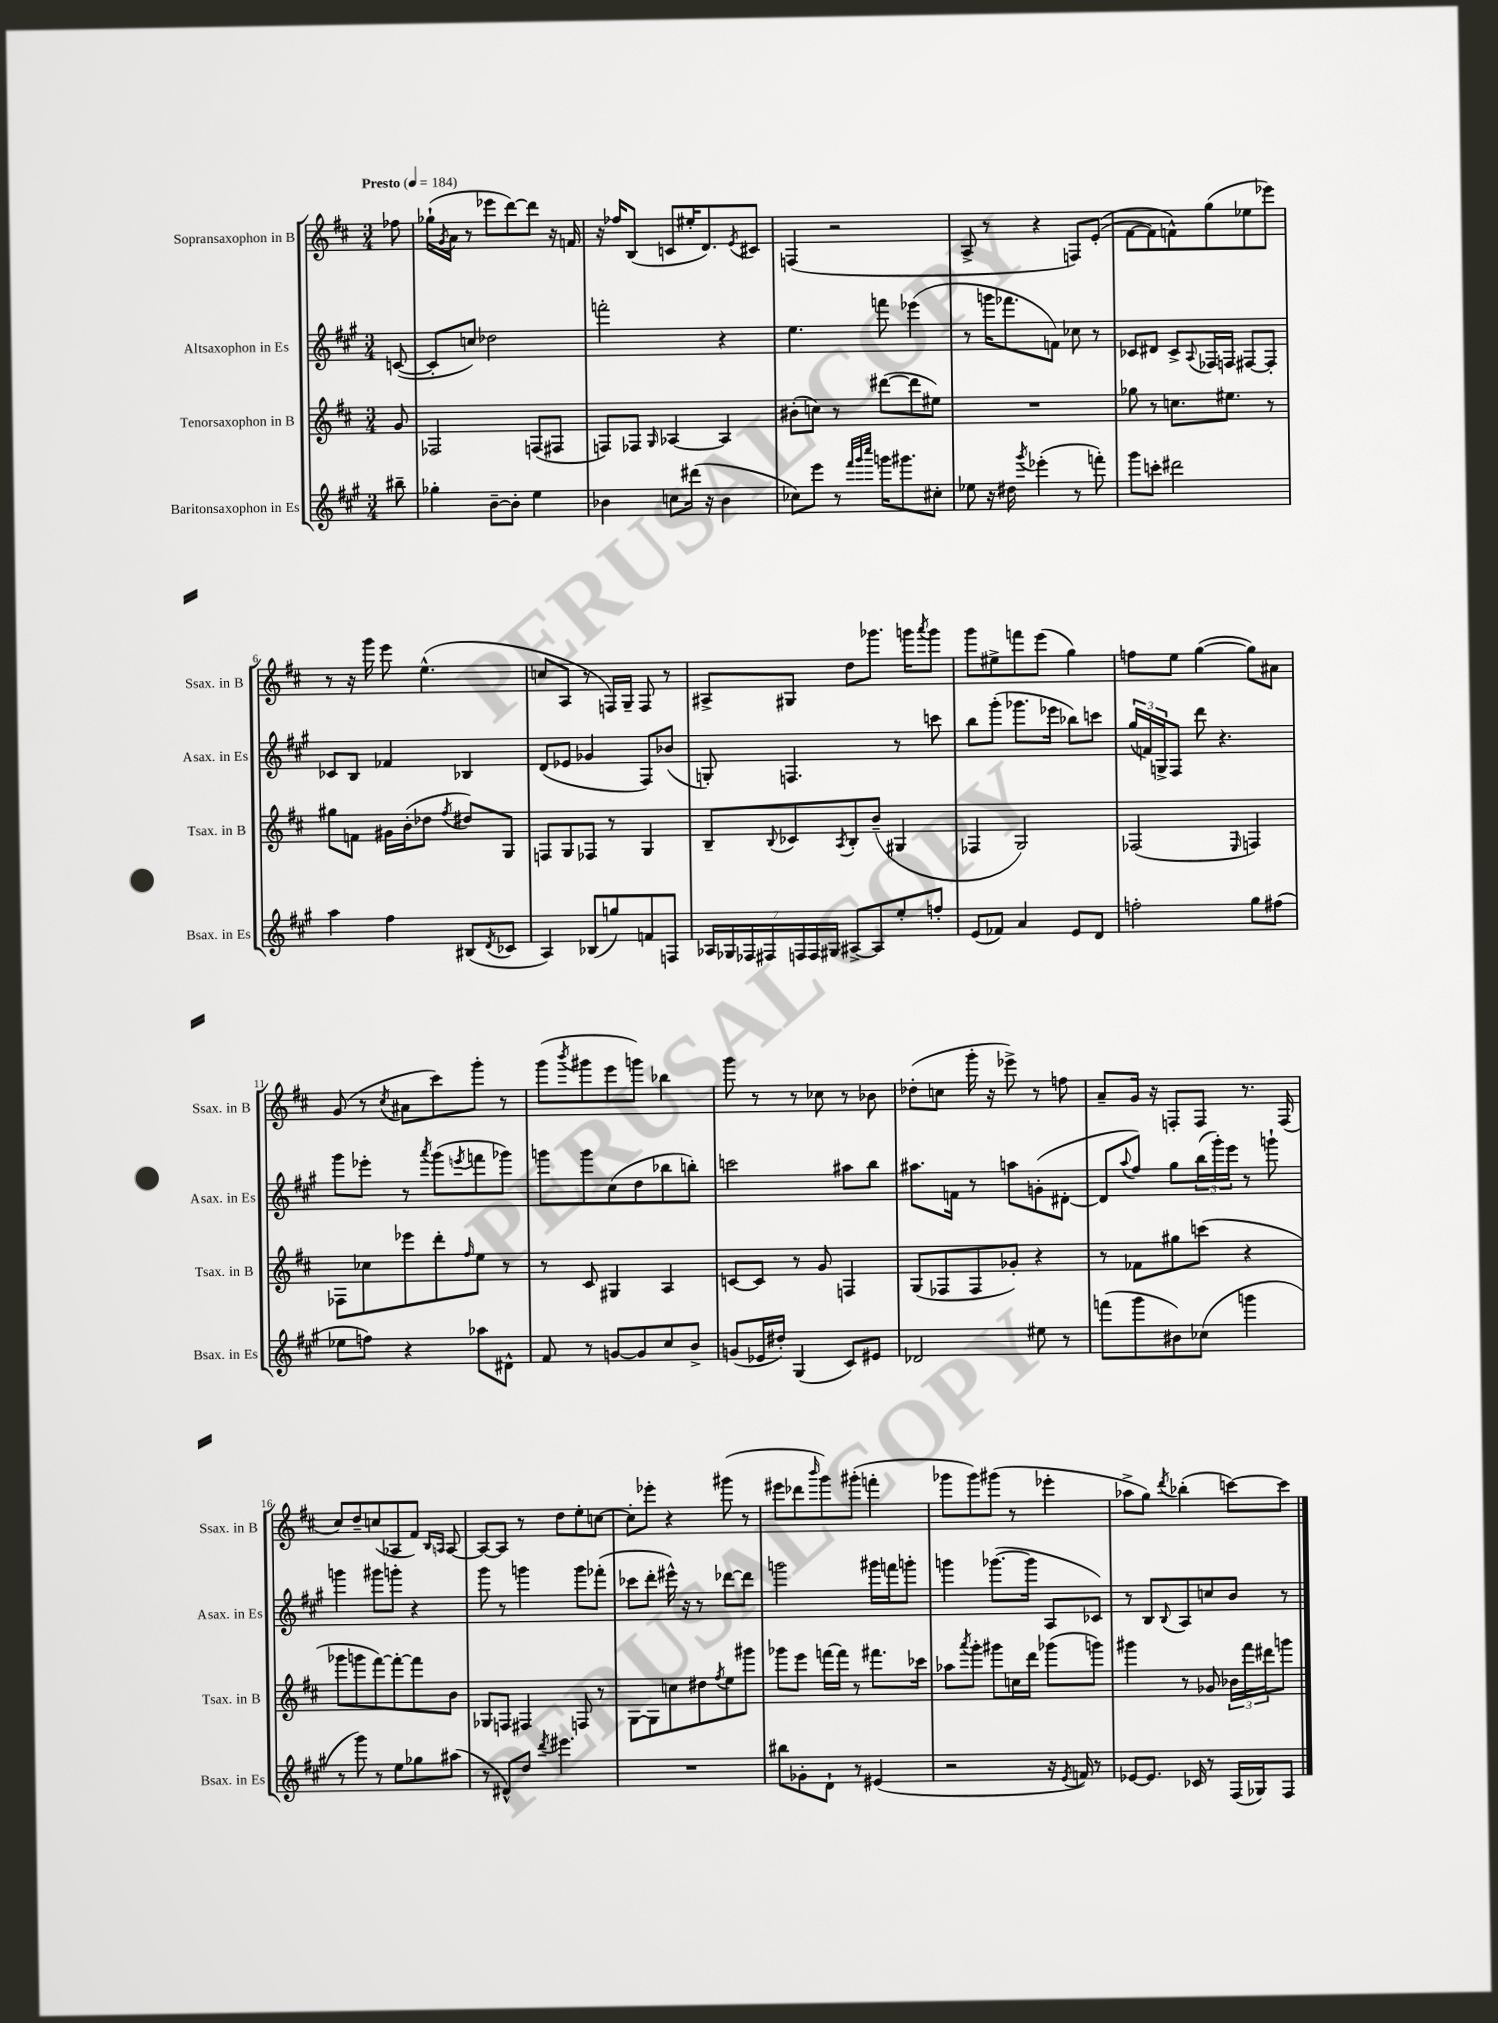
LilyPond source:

<<
\new StaffGroup <<
\new Staff = "s0" \with { instrumentName = "Sopransaxophon in B" shortInstrumentName = "Ssax. in B" } {
    \clef treble \key d \major \numericTimeSignature \time 3/4 \partial 8 \tempo "Presto" 4 = 184
    fes''8 |
    ges''16-!( \acciaccatura { g'8 } a'16 r8 ees'''8 d'''8~) d'''8 r16 f'16 |
    r16 fes''16 b8( c'8 eis''16-. d'8.) \acciaccatura { e'8 } cis'8 |
    f4( r2 |
    a8-> r8 r4 f8) e'8-.(\( |
    fis'8~ fis'8) f'8-^\) g''8( ees''8 ees'''8) |
    r8 r16 g'''16 e'''8 e''4.-^( |
    c''8 a8 r8 f16) g16-- f8 r8 |
    ais8-> gis8 d''8 ges'''8. g'''16 \acciaccatura { a'''8 } g'''8 |
    g'''8 eis''8-> f'''8 e'''8( g''4) |
    f''8 e''8 g''4~( g''8) ais'8 |
    g'8( r8 \acciaccatura { cis''8 } ais'8 cis'''8) g'''8-. r8 |
    g'''8( \acciaccatura { b'''8 } gis'''8 e'''8 g'''8) bes''4 |
    g'''8 r8 r8 ces''8 r8 bes'8 |
    des''8-.( c''8 g'''16-. r16 ees'''8->) r8 f''8 |
    a'8-- g'16 r16 f8-. f8 r8. f16( |
    cis''8) d''8-- c''8( aes8 fis'8) \grace { b16 a16 } a8~ |
    a8~ a8 r8 d''8 e''8-. c''8~ |
    c''8-. ees'''8-. r4 gis'''8( r8 |
    eis'''8 des'''8 \grace { b'''16 } g'''8) gis'''8-.( f'''4-. |
    ges'''8 ges'''8) gis'''8( r8 ees'''4-. |
    aes''8-> g''8) \acciaccatura { d'''8 } bes''4-.( c'''8~) c'''8 \bar "|." |
}
\new Staff = "s1" \with { instrumentName = "Altsaxophon in Es" shortInstrumentName = "Asax. in Es" } {
    \clef treble \key a \major \numericTimeSignature \time 3/4 \partial 8
    c'8~( |
    c'8-. c''8) des''2 |
    f'''2-. r4 |
    e''4. f'''8 ees'''4( |
    r8 g'''16 fes'''8. f'8) ces''8 r8 |
    ces'8 dis'8 ces'8-> \appoggiatura { a8 } fes16 f16 fis8~ fis8-. |
    ces'8 b8 fes'4 bes4 |
    d'8( ees'8 ges'4 fis8) bes'8( |
    g8-.) f4. r8 c'''8 |
    b''8 gis'''8-.( ges'''8. ees'''16 bes''8) c'''8 |
    \tuplet 3/2 { gis''16( f'16) g16-> } fis8 d'''8 r4. |
    gis'''8 ees'''8-. r8 \acciaccatura { a'''8 } gis'''8( \acciaccatura { e'''8 } f'''8 ges'''8) |
    g'''8 g'''8 cis''8( d''8 bes''8 b''8-.) |
    c'''2 ais''8 b''8 |
    ais''8. f'16 r8 a''8 g'8-.( dis'8~-. |
    dis'8 \appoggiatura { a''8 } fis''8) gis''8 \tuplet 3/2 { b''16( gis'''16-.) e'''16 } r8 g'''8-! |
    g'''4 gis'''8 g'''8-. r4 |
    gis'''8 r8 g'''4 g'''8 fes'''8-.( |
    ces'''8 d'''8-. eis'''16-^) r16 r8 des'''8~ des'''8 |
    g'''2 gis'''16 f'''16 g'''8-. |
    g'''4 ges'''8.~( ges'''16 a8 ces'8) |
    r8 b8 \appoggiatura { b8 } a8 c''8 b'8 r8 \bar "|." |
}
\new Staff = "s2" \with { instrumentName = "Tenorsaxophon in B" shortInstrumentName = "Tsax. in B" } {
    \clef treble \key d \major \numericTimeSignature \time 3/4 \partial 8
    g'8 |
    fes2 f8( fis8 |
    f8) fes8 \grace { g16 } aes4~ aes4 |
    bis'8-.( c''8) r8 dis'''8~( dis'''8 eis''8) |
    R2. |
    ges''8 r8 c''8. eis''8. r8 |
    gis''8 f'8 gis'16 b'16-.( des''8 \acciaccatura { fis''8 } dis''8) g8 |
    f8 g8 fes8 r8 g4 |
    b8-- \appoggiatura { b8 } ces'8 \acciaccatura { a8 } b8-. b'8--( gis4 |
    fes4 g2) |
    fes2( \grace { e16 } f4) |
    fes8 ces''8 ees'''8 d'''8-. \grace { fis''16 } e''8 r8 |
    r8 cis'8 gis4 a4 |
    c'8~ c'8 r8 g'8 f4 |
    g8( fes8 fes8 ges'8-.) r4 |
    r8 fes'8 gis''8 c'''8( r4 |
    ges'''8 g'''8 fis'''8~) fis'''8~-. fis'''8 b'8 |
    ges8 f8 fis4 f8 r8 |
    g8~ g8 c''8 dis''8 \acciaccatura { fis''8 } e''8 gis'''8 |
    ges'''8 e'''8 f'''16~ f'''16 r8 fis'''8. ces'''16 |
    aes''8 \acciaccatura { a'''8 } g'''8-. gis'''8 c''16 d'''16 ges'''8( g'''8) |
    gis'''4 r8 ges'8 \tuplet 3/2 { bes'16 fis'''16 dis'''16 } g'''8 \bar "|." |
}
\new Staff = "s3" \with { instrumentName = "Baritonsaxophon in Es" shortInstrumentName = "Bsax. in Es" } {
    \clef treble \key a \major \numericTimeSignature \time 3/4 \partial 8
    bis''8-- |
    ges''4-. b'8~-- b'8-. e''4 |
    bes'4 c''8 dis'''16( r16 bes'4 |
    ces''8) e'''8 r8 \grace { fis'''32 gis'''32 cis''''32 } g'''16 gis'''8. cis''8-. |
    ees''8 r16 dis''16 \acciaccatura { gis'''8 } ees'''4-.( r8 f'''8-.) |
    gis'''8 c'''8-. dis'''2 |
    a''4 fis''4 bis8( \acciaccatura { d'8 } ces'8 |
    a4) bes8( g''8) f'8 f8 |
    \tuplet 7/4 { aes16 ges16 fes16 fis16 f16 f16 gis16 } ais8~-> ais8 e''8-. f''8-. |
    e'8( fes'8) a'4 e'8 d'8 |
    f''2-. gis''8 fis''8( |
    ees''8 f''8) r4 aes''8 dis'8-^ |
    fis'8 r8 g'8~ g'8 cis''8 b'8-> |
    g'8( ees'16 dis''16-.) gis4( cis'8) eis'8 |
    des'2 eis''8 r8 |
    f'''8( gis'''8 bis'8) ces''8( g'''4 |
    r8 gis'''8) r8 e''8 ges''8 ais''8( |
    r8 dis'8-^) d''8 \acciaccatura { d'''8 } eis'''4. |
    R2. |
    bis''8 ges'8-. d'8-! r8 eis'4( |
    r2 r16 \acciaccatura { e'8 } f'16) r8 |
    ees'8~ ees'8. ces'16 r8 fis16( ges16) fis8 \bar "|." |
}
>>
>>
